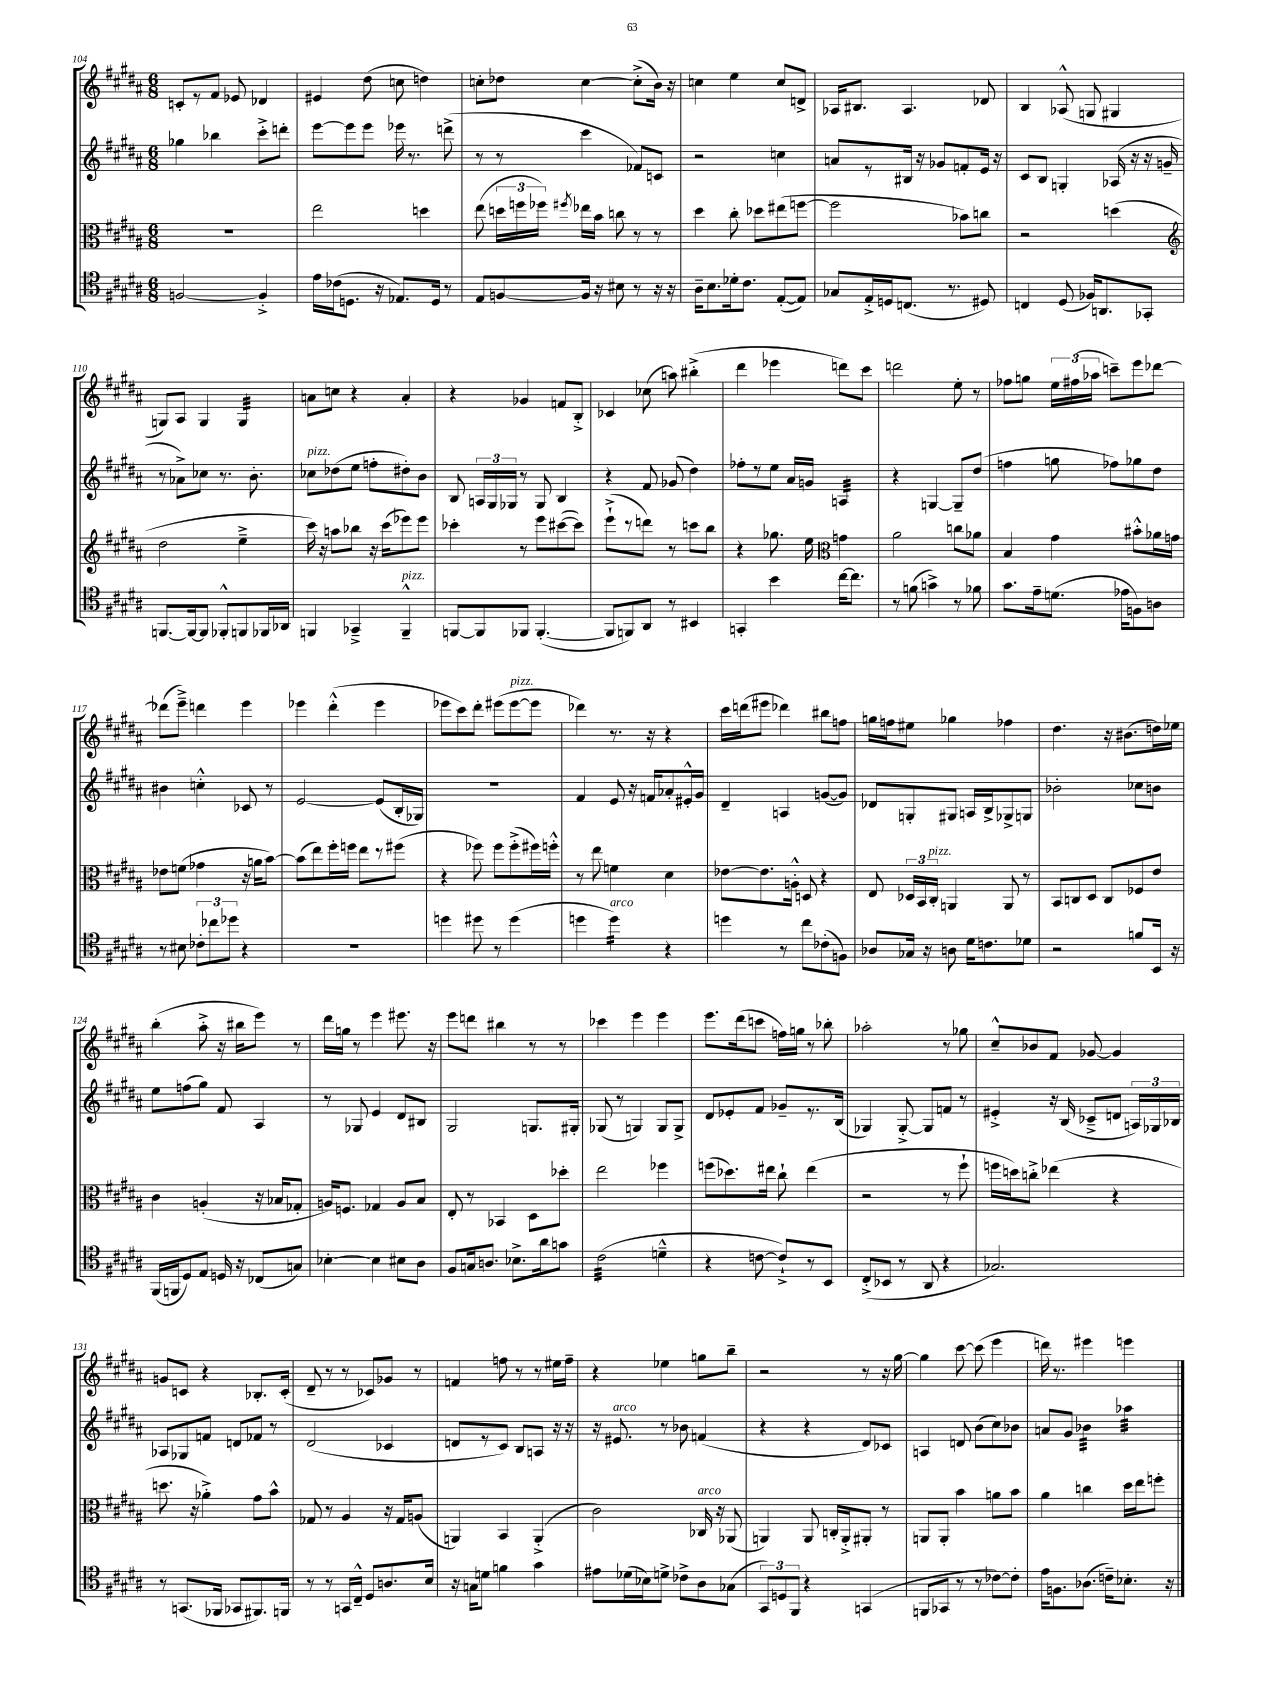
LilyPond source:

<<
\new StaffGroup <<
\new Staff = "s0" {
    \clef treble \key b \major \numericTimeSignature \time 6/8
    \autoBeamOff c'8[-. r8 fis'8] ees'8 des'4 |
    eis'4 dis''8( c''8 d''4) |
    c''8[-. des''8] c''4~ c''8[-.->( b'16]) r16 |
    c''4 e''4 c''8[ d'8]-> |
    aes16[ bis8.] aes4. des'8 |
    b4 aes8-^( g8 gis4 |
    g8[) ais8] g4 g4:32 |
    a'8[ c''8] r4 a'4-. |
    r4 ges'4 f'8[ b8]-.-> |
    ces'4 ces''8( a''8) bis''4-.->( |
    dis'''4 ees'''4 d'''8[) cis'''8] |
    d'''2 e''8-. r8 |
    fes''8[ g''8] \tuplet 3/2 { e''16[ fis''16( aes''16] } c'''8[--) e'''8 des'''8]~ |
    des'''8[( e'''8]--->) d'''4 e'''4 |
    ees'''4 dis'''4-.-^( ees'''4 |
    ees'''8[ cis'''8) dis'''8]-. eis'''8[( eis'''8~^\markup { \italic "pizz." } eis'''8] |
    des'''4) r8. r16 r4 |
    cis'''16[ d'''16( eis'''8] des'''4) bis''8[ f''8] |
    g''16[ f''16 eis''8] ges''4 fes''4 |
    dis''4. r16 bis'8.[( d''16) ees''16] |
    b''4-.( ais''8-.-> r16 bis''16[ e'''8]) r8 |
    dis'''16[ g''16] r8 e'''4 eis'''8. r16 |
    e'''8[ d'''8] bis''4 r8 r8 |
    ces'''4 e'''4 e'''4 |
    e'''8.[ dis'''16( c'''8] f''16[) g''16] r8 bes''8-. |
    aes''2-. r8 ges''8 |
    cis''8[---^ bes'8 fis'8] ges'8~ ges'4 |
    g'8[ c'8] r4 bes8.[-. c'16]-.( |
    dis'8-- r8 r8 ces'8[) ges'8] r8 |
    f'4 f''8 r8 r8 eis''16[ f''16]-- |
    r4 ees''4 g''8[ b''8]-- |
    r2 r8 r16 gis''16~ |
    gis''4 cis'''8~ cis'''8( e'''4 |
    d'''16) r8. eis'''4 e'''4 \bar "|." |
}
\new Staff = "s1" {
    \clef treble \key b \major \numericTimeSignature \time 6/8
    \autoBeamOff ges''4 bes''4 cis'''8[-.-> d'''8]-. |
    e'''8[~ e'''8 e'''8] ees'''16 r8. d'''8->( |
    r8 r8 cis'''4 fes'8[) c'8] |
    r2 c''4 |
    a'8[ r8 bis16] r16 ges'8[ f'8-. e'16] r16 |
    cis'8[ b8] g4-. aes16( r16 r16 g'16-- |
    r8 aes'8[->) ces''8] r8. b'8.-. |
    ces''8[^\markup { \italic "pizz." } des''8( e''8] f''8[-. dis''8-.) b'8] |
    b8 \tuplet 3/2 { a16[ gis16 ges16] } r8 ges8 b4 |
    r4 fis'8 ges'8( dis''4) |
    fes''8[-. r8 e''8] ais'16[ g'16] a4:32 |
    r4 g4~ g8[-- dis''8]( |
    f''4 g''8 fes''8[) ges''8 dis''8] |
    bis'4 c''4-.-^ ces'8 r8 |
    e'2~ e'8[( b16-. ges16]) |
    R2. |
    fis'4 e'8 r16 f'16[ aes'8-. eis'16-.-^ gis'16] |
    dis'4-- a4 g'8[~( g'8]) |
    des'8[ g8-. gis8] a16[ b16-> ges8-> g8] |
    bes'2-. ces''8[ b'8] |
    e''8[ f''8( gis''8]) fis'8 ais4 |
    r8 ges8 e'4 dis'8[ bis8] |
    gis2 g8.[ gis16]-. |
    ges8( r8 g4) g8[ g8]-> |
    dis'8[ ees'8-. fis'8] ges'8[-- r8. b16]( |
    ges4) ges8~-.-> ges8[ f'8] r8 |
    eis'4-.-> r16 b16( ces'8[---> d'8] \tuplet 3/2 { a16[) ges16 bes16] } |
    aes8[ ges8 f'8] d'8[ fes'8] r8 |
    dis'2( ces'4 |
    d'8[ r8 cis'8]) b8[ a8] r16 r16 |
    r16 eis'8.^\markup { \italic "arco" } r8 bes'8 f'4( |
    r4 r4 dis'8[) ces'8] |
    a4 d'8 b'8[( cis''8) bes'8] |
    a'8[ gis'8] bes'4:32 aes''4:32 \bar "|." |
}
\new Staff = "s2" {
    \clef alto \key b \major \numericTimeSignature \time 6/8
    \autoBeamOff R2. |
    e''2 d''4 |
    e''8( \tuplet 3/2 { d''16[ f''16 fes''16]) } \acciaccatura { fis''8 } ees''16[ b'16] c''8 r8 r8 |
    dis''4 cis''8-. des''8[ eis''8( f''8]~ |
    f''2 bes'8[) c''8] |
    r2 d''4( |
    \clef treble dis''2 e''4---> |
    cis'''16) r16 a''8[ bes''8] r16 cis'''16[( ees'''8) ees'''8] |
    ces'''4-. r8 e'''8[ cis'''8~( cis'''8]) |
    e'''8[-!->( r8 d'''8]) r8 c'''8[ b''8] |
    r4 ges''8. e''16 \clef alto g'4 |
    ais'2 c''8[ aes'8] |
    b4 gis'4 bis'8[-.-^ aes'16 g'16] |
    ees'8[ f'8]( ges'4 r16 a'16[ b'8]~) |
    b'8[( e''8) fis''16-. f''16] e''8[ r8 fis''8]( |
    r4 fes''8) fes''8[ fes''8-.->( fis''16) f''16]-.-^ |
    r8 e''8 f'4 dis'4 |
    ees'8[~ ees'8. a16]-.-^ d8 r4 |
    e8 \tuplet 3/2 { des16[ b,16 cis16]-.^\markup { \italic "pizz." } } a,4 a,8 r8 |
    b,8[ c8 dis8] c8[ fes8 e'8] |
    cis'4 a4-.( r16 bes16[ ges8]-. |
    a16[) f8.] ges4 a8[ b8] |
    e8-. r8 bes,4 dis8[ des''8]-. |
    e''2 fes''4 |
    f''8[( des''8.) eis''16] cis''8-! eis''4( |
    r2 r8 fis''8-! |
    f''16[ d''16) c''8]-.-> ees''4( r4 |
    d''8. r16 aes'4-.->) gis'8[ b'8]-^ |
    ges8 r8 ais4 r16 ges16[ a8]( |
    a,4) b,4 a,4-.->( |
    cis'2) ces16^\markup { \italic "arco" } r16 aes,8( |
    a,4) a,8 c16[-. a,16-.-> ais,8]-. r8 |
    a,8[ a,8]-. b'4 a'8[ b'8] |
    ais'4 c''4 dis''16[ e''16 f''8]-. \bar "|." |
}
\new Staff = "s3" {
    \clef tenor \key b \major \numericTimeSignature \time 6/8
    \autoBeamOff f2~ f4-.-> |
    e'16[ ces'16( d8.] r16 ees8.[) d16] r8 |
    e8[ f8~ f16] r16 bis8 r8 r16 r16 |
    ais16[-- b8. des'16-. cis'8.] e8[~-.( e8]) |
    ges8[ e16-.-> d16 c8.]( r8. dis8) |
    c4 dis8( fes16[) a,8. ges,8]-. |
    f,8.[~ f,16~ f,8] fes,8[-.-^ f,8 fes,16 aes,16] |
    f,4 ges,4---> f,4---^^\markup { \italic "pizz." } |
    f,8[~ f,8 fes,8] fes,4.~-.( |
    fes,8[ f,8) ais,8] r8 bis,4 |
    g,4-. b'4 cis''16[~ cis''8.] |
    r8 f'8( g'4->) r8 fes'8 |
    gis'8.[ e'16-- d'8.]( ees'16[ f8) a8] |
    r8 bis8 \tuplet 3/2 { ces'8[-. ces''8 des''8] } r4 |
    R2. |
    d''4 dis''8 r8 dis''4( |
    d''4 d''4:16^\markup { \italic "arco" }) r4 |
    d''4 r8 cis''8[ ces'8-.( f8]) |
    aes8[ ges16] r16 a8 dis'16[ c'8. des'8] |
    r2 f'8[ b,16] r16 |
    fis,16[( f,16 dis8) e8] d16 r16 ces8[( g8]) |
    bes4~-. bes4 bis8[ ais8] |
    fis8[ g16 a8.] bes8.[-> ais'16 g'8] |
    cis'2:32( d'4---^ |
    r4 c'8~ c'8[-!->) r8 b,8] |
    cis8[-.->( bes,8] r8 ais,8 r4 |
    ges2.) |
    r8 g,8.[( fes,16] ges,8[ fis,8.) f,16] |
    r8 r8 g,16[ cis16]---^ dis8[ a8. b16] |
    r16 g16[ d'8] f'4 gis'4 |
    eis'8[ des'16( bes16) d'8]-> ces'8[-> ais8 ges8]( |
    \tuplet 3/2 { gis,8[) d8 fis,8] } r4 g,4( |
    f,8[ ges,8] r8 r8 ces'8[~) ces'8]-. |
    e'16[ f8. aes8.]( c'16[--) bes8.]-. r16 \bar "|." |
}
>>
>>
\layout { \context { \Score currentBarNumber = #104 } }
